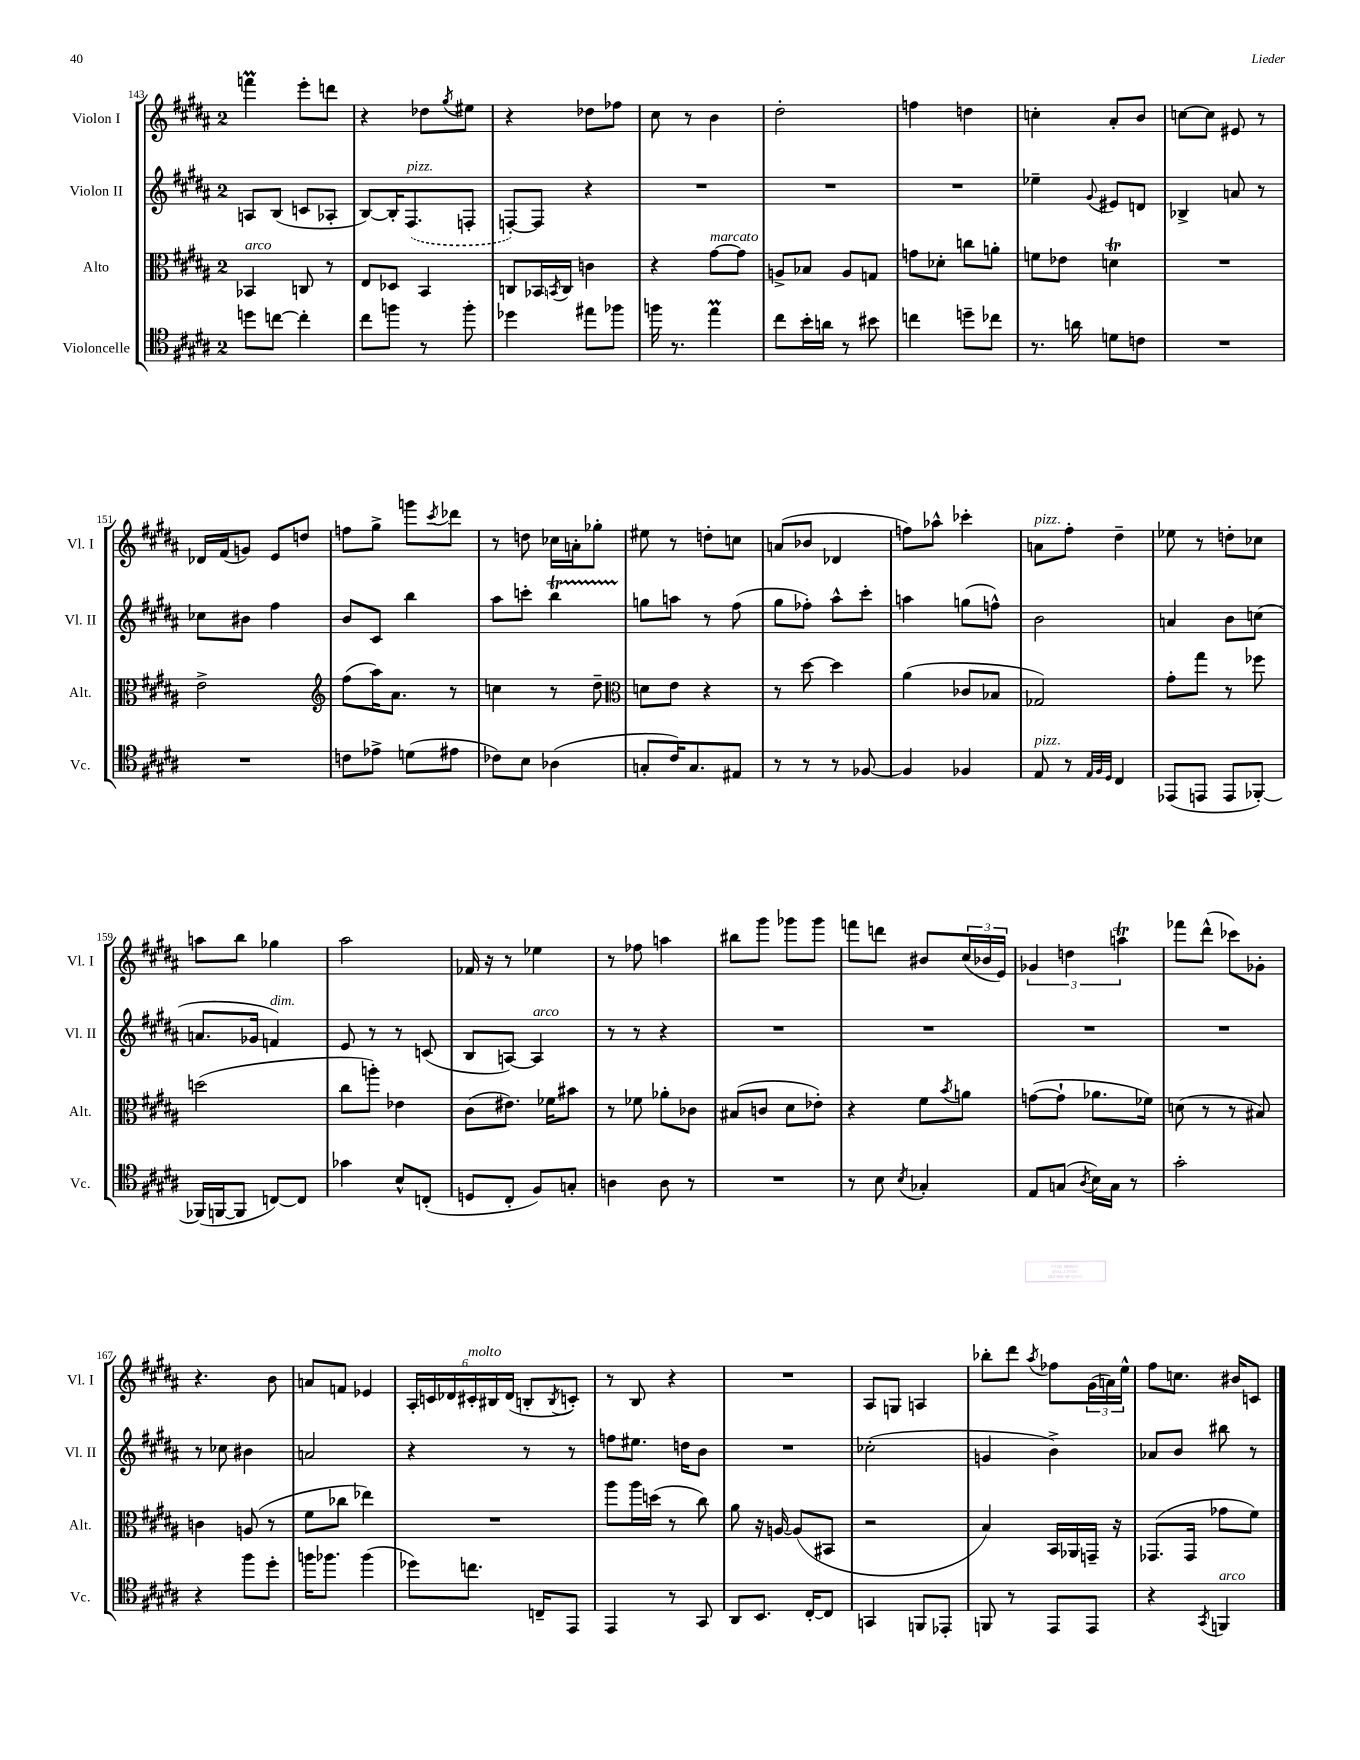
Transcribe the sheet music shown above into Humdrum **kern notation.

**kern	**kern	**kern	**kern
*staff4	*staff3	*staff2	*staff1
*clefC4	*clefC3	*clefG2	*clefG2
*k[f#c#g#d#a#]	*k[f#c#g#d#a#]	*k[f#c#g#d#a#]	*k[f#c#g#d#a#]
*M2/4	*M2/4	*M2/4	*M2/4
8dd	4BB-	8A	4fff
[8cc	.	(8B	.
4cc']	8C	8c	8eee'
.	8r	8A-'	8ddd
=	=	=	=
8cc#	8E	[8B)	4r
8ff	8D-	16B']	.
.	.	(8.F#	.
8r	4BB	.	8dd-
.	.	.	8qgg#
8ff'	.	8F'	8ee#
=	=	=	=
4dd-	8C	[8F')	4r
.	16BB-	8F]	.
.	8qBB	.	.
.	16C	.	.
8ee#	4c	4r	8dd-
8ff-	.	.	8ff-
=	=	=	=
16ff	4r	2r	8cc#
8.r	.	.	.
.	.	.	8r
4ee	[8g#	.	4b
.	8g#]	.	.
=	=	=	=
8cc#	8A^	2r	2dd#'
16b'	8B-	.	.
16a	.	.	.
8r	8A	.	.
8b#	8G	.	.
=	=	=	=
4cc	8g	2r	4ff
.	8d-'	.	.
8dd~	8cc	.	4dd
8cc-	8a'	.	.
=	=	=	=
8.r	8f	4ee-~	4cc'
.	8e-	.	.
16a	.	.	.
.	.	8qqg#	.
8d	4d	8e#	8a#'
8c	.	8d	8b
=	=	=	=
2r	2r	4B-^	[8cc
.	.	.	8cc]
.	.	8a	8e#
.	.	8r	8r
=	=	=	=
2r	2e^	8cc-	16d-
.	.	.	(16f#
.	.	8b#	8g)
.	.	4ff#	8e
.	.	.	8dd
=	=	=	=
*	*clefG2	*	*
8c	(8ff#	8b	8ff
8e-^	16aa#)	8c#	8gg#^
.	8.a#	.	.
(8d	.	4bb	8ggg
.	.	.	8qccc#
8e#	8r	.	8ddd-
=	=	=	=
8c-)	4cc	8aa#	8r
8B	.	8ccc'	8dd
(4A-	8r	4bb	16cc-
.	.	.	16a'
.	8dd#~	.	8gg-'
=	=	=	=
*	*clefC3	*	*
8G'	8d	8gg	8ee#
16c#)	8e	8aa	8r
8.G	.	.	.
.	4r	8r	8dd'
8E#	.	(8ff#	8cc
=	=	=	=
8r	8r	8gg#	(8a
8r	[8dd#	8ff-')	8b-
8r	4dd#]	8aa#^^	4d-
[8F-	.	8ccc#'	.
=	=	=	=
4F-]	(4a#	4aa	8ff)
.	.	.	8aa-^^
4F-	8c-	(8gg	4ccc-'
.	8B-	8ff^^)	.
=	=	=	=
8E	2G-)	2b	8a
8r	.	.	8ff#'
32qqE	.	.	.
32qqF#	.	.	.
32qqD#	.	.	.
4C#	.	.	4dd#~
=	=	=	=
(8EE-	8g#'	4a	8ee-
8EE	8gg#	.	8r
8EE	8r	8b	8dd'
[8FF-')	8ff-	(8cc	8cc-
=	=	=	=
(16FF-]	(2dd	8.a	8aa
[16FF	.	.	.
8FF]	.	.	8bb
.	.	16g-	.
[8C)	.	4f)	4gg-
8C]	.	.	.
=	=	=	=
4g-	8cc#	8e	2aa#
.	8aa')	8r	.
8B^^	4e-	8r	.
(8C'	.	(8c	.
=	=	=	=
8D	(8c#	8B	16f-
.	.	.	16r
8C#'	8.e#)	[8A)	8r
8F#)	.	4A]	4ee-
.	16f-	.	.
8G'	8b#	.	.
=	=	=	=
4A	8r	8r	8r
.	8f-	8r	8ff-
8A	8a-'	4r	4aa
8r	8c-	.	.
=	=	=	=
2r	(8B#	2r	8bb#
.	8c	.	8ggg#
.	8d#	.	8ggg-
.	8e-')	.	8ggg-
=	=	=	=
8r	4r	2r	8fff
8B	.	.	8ddd
8qB	.	.	.
4G-'	8f#	.	8b#
.	8qb	.	.
.	8a	.	(24cc#
.	.	.	24b-
.	.	.	24e)
=	=	=	=
8E	([8g	2r	6g-
(8G	8g`]	.	.
.	.	.	6dd
8qA#	.	.	.
16B)	8.a-	.	.
16G	.	.	.
.	.	.	6aa
8r	.	.	.
.	16f-)	.	.
=	=	=	=
2g#'	(8d	2r	8fff-
.	8r	.	(8ddd#^^
.	8r	.	8ccc-)
.	8B#)	.	8g-'
=	=	=	=
4r	4c	8r	4.r
.	.	8cc-	.
8ff#	(8A	4b#	.
8dd#'	8r	.	8b
=	=	=	=
16ff	8f#	2a	8a
8.ff-	.	.	.
.	8cc-	.	8f
(4ff-	4ee-)	.	4e-
=	=	=	=
8dd-)	2r	4r	24A#'
.	.	.	24c
.	.	.	24d-
8.cc	.	.	24c#'
.	.	.	24B#
.	.	.	(24d-
.	.	8r	8B'
16C~	.	.	.
.	.	.	8qB
8EE	.	8r	8c')
=	=	=	=
4EE	8aa#	8ff	8r
.	16aa#	8.ee#	8B
.	(16dd	.	.
8r	8r	.	4r
.	.	16dd	.
8GG#	8cc#)	8b	.
=	=	=	=
8AA#	8a#	2r	2r
8.BB	16r	.	.
.	[16A	.	.
.	(8A]	.	.
[16C#'	.	.	.
8C#]	8BB#	.	.
=	=	=	=
4GG	2r	(2cc-'	8A#
.	.	.	8G
8FF	.	.	4A
8EE-'	.	.	.
=	=	=	=
8FF	4B)	4g	8bb-'
8r	.	.	8ddd#
.	.	.	8qaa#
8EE	16BB	4b^)	8ff-
.	16AA-	.	.
8EE	16GG~	.	(24g#
.	.	.	24a)
.	16r	.	.
.	.	.	24ee^^
=	=	=	=
4r	(8.GG-	8a-	8ff#
.	.	8b	8.cc
.	16GG-	.	.
8qGG#	.	.	.
4FF	8g-	8bb#	.
.	.	.	16b#
.	8f#)	8r	8c
==	==	==	==
*-	*-	*-	*-
